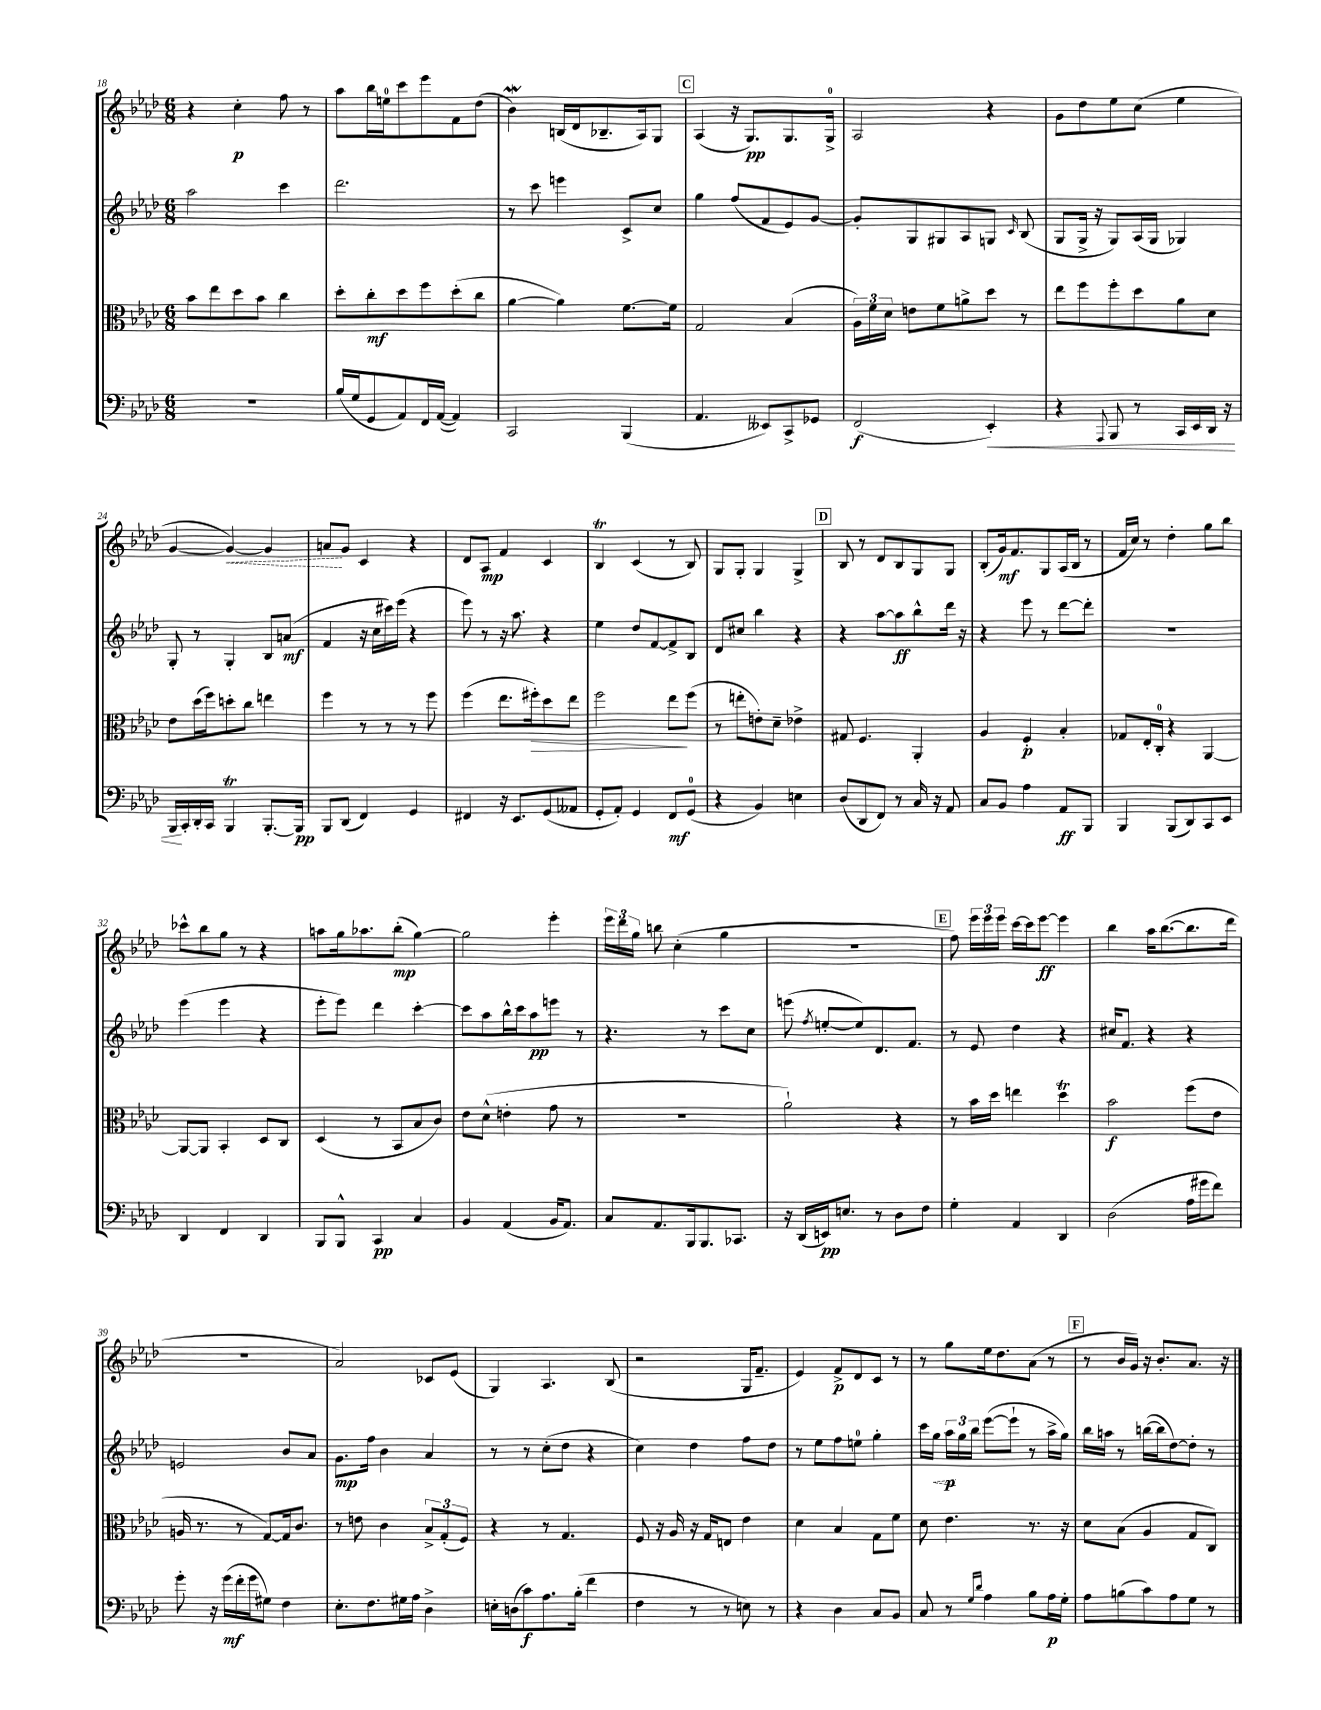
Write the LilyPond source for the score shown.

<<
\new StaffGroup <<
\new Staff = "s0" {
    \clef treble \key aes \major \numericTimeSignature \time 6/8
    \autoBeamOff r4 c''4-.\p f''8 r8 |
    aes''8[ bes''16 e''16-0 c'''8 ees'''8 f'8 des''8]( |
    bes'4\mordent) b16[( des'16 bes8.-- aes16) g8] |
    \mark \markup { \box "C" } aes4( r16 g8.[\pp) g8. g16]-0-> |
    aes2 r4 |
    g'8[ des''8 ees''8 c''8]( ees''4 |
    g'4~ \once \override Hairpin.style = #'dashed-line g'4~\<) g'4 |
    a'8[\! g'8] c'4 r4 |
    des'8[ aes8]\mp f'4 c'4 |
    bes4\trill c'4( r8 bes8) |
    g8[ g8]-. g4 g4-> |
    \mark \markup { \box "D" } bes8 r8 des'8[ bes8 g8 g8] |
    bes8[-.( g'16\mf) f'8. g8 aes16( bes16] r8 |
    f'16[ c''16]) r8 des''4-. g''8[ bes''8] |
    ces'''8[-^ bes''8 g''8] r8 r4 |
    a''8[ g''16 aes''8. bes''8]-.\mp( g''4~) |
    g''2 ees'''4-. |
    \tuplet 3/2 { ees'''16[ des'''16 g''16] } b''8 c''4-.( g''4 |
    R2. |
    \mark \markup { \box "E" } f''8) \tuplet 3/2 { ees'''16[ ees'''16 ees'''16] } c'''16[~ c'''16 ees'''8]~\ff ees'''4 |
    bes''4 aes''16[ bes''8.~( bes''8. des'''16] |
    R2. |
    aes'2) ces'8[ ees'8]( |
    g4) aes4. bes8( |
    r2 g16[ f'8.]-- |
    ees'4) f'8[->\p des'8 c'8] r8 |
    r8 g''8[ ees''16 des''8. aes'8]( r8 |
    \mark \markup { \box "F" } r8 bes'16[ g'16]) r16 bes'8.[-. aes'8.] r16 \bar "|." |
}
\new Staff = "s1" {
    \clef treble \key aes \major \numericTimeSignature \time 6/8
    \autoBeamOff aes''2 c'''4 |
    des'''2. |
    r8 c'''8 e'''4 c'8[-> c''8] |
    \mark \markup { \box "C" } g''4 f''8[( f'8 ees'8) g'8]~ |
    g'8[-. g8 gis8 aes8 g8] \grace { c'16 } bes8( |
    g8[ g16]-> r16 g8[) aes16( g16] ges4) |
    g8-. r8 g4-. bes8[ a'8]\mf( |
    f'4 r16 c''16[ cis'''16) ees'''16]( r4 |
    ees'''8) r8 r16 aes''8. r4 |
    ees''4 des''8[ f'8~ f'8-> bes8] |
    des'8[ cis''8] bes''4 r4 |
    \mark \markup { \box "D" } r4 aes''8[~ aes''8\ff bes''8-^ des'''16] r16 |
    r4 ees'''8 r8 des'''8[~ des'''8]-. |
    R2. |
    ees'''4( ees'''4 r4 |
    ees'''8[-. ees'''8]) des'''4 c'''4~-. |
    c'''8[ aes''8 bes''16-^ c'''16 aes''8\pp e'''8] r8 |
    r4. r8 c'''8[ c''8] |
    e'''8( \acciaccatura { f''8 } e''8[~-. e''8) des'8. f'8.] |
    \mark \markup { \box "E" } r8 ees'8 des''4 r4 |
    cis''16[ f'8.] r4 r4 |
    e'2 bes'8[ aes'8] |
    g'8.[\mp f''16] bes'4 aes'4 |
    r8 r8 c''8[-.( des''8] r4 |
    c''4) des''4 f''8[ des''8] |
    r8 ees''8[ f''8 e''8]-0 g''4-. |
    c'''16[ \once \override Hairpin.style = #'dashed-line g''16]\< \tuplet 3/2 { aes''16[\p\! g''16 bes''16] } ees'''8[~( ees'''8]-! r8 aes''16[-> g''16]) |
    \mark \markup { \box "F" } bes''16[ a''16] r8 b''16[~( b''16 des''8~) des''8]-. r8 \bar "|." |
}
\new Staff = "s2" {
    \clef alto \key aes \major \numericTimeSignature \time 6/8
    \autoBeamOff bes'8[ ees''8 des''8 bes'8] c''4 |
    des''8[-. c''8-.\mf des''8 f''8 des''8-.( c''8] |
    aes'4~ aes'4) f'8.[~ f'16] |
    \mark \markup { \box "C" } g2 bes4( |
    \tuplet 3/2 { aes16[) f'16 des'16] } e'8[ f'8 a'8-> des''8] r8 |
    ees''8[ f''8 f''8-. des''8 aes'8 des'8] |
    ees'8[ des''16( f''16) d''8-. c''8] e''4 |
    f''4 r8 r8 r8 f''8 |
    f''4( ees''8.[ fis''16-.\>) des''8 ees''8] |
    f''2 ees''8[\! f''8]( |
    r8 e''8[-. e'8-.) des'8]-- ees'4-> |
    \mark \markup { \box "D" } gis8 f4. aes,4-. |
    aes4 f4-.\p bes4-. |
    ges8[ ees16-. c16]-0-. r4 aes,4~ |
    aes,8[~ aes,8] bes,4-. des8[ c8] |
    des4( r8 bes,8[ bes8 c'8]) |
    ees'8[ des'8]-^( e'4-. g'8 r8 |
    R2. |
    aes'2-!) r4 |
    \mark \markup { \box "E" } r8 bes'16[ des''16] e''4 des''4\trill |
    bes'2\f f''8[( ees'8] |
    a16 r8. r8 g8[~) g16 c'8.] |
    r8 e'8 c'4 \tuplet 3/2 { bes8[-> g8-.( f8]) } |
    r4 r8 g4. |
    f8 r16 aes16 r16 g16[ e8] ees'4 |
    des'4 bes4 g8[ f'8] |
    des'8 ees'4. r8. r16 |
    \mark \markup { \box "F" } des'8[ bes8]( aes4 g8[ c8]) \bar "|." |
}
\new Staff = "s3" {
    \clef bass \key aes \major \numericTimeSignature \time 6/8
    \autoBeamOff R2. |
    bes16[( g16 g,8 aes,8) f,16 aes,16]~( aes,4) |
    c,2 bes,,4( |
    \mark \markup { \box "C" } aes,4. eeses,8[) c,8-> ges,8] |
    f,2\f( ees,4-.\<) |
    r4 \appoggiatura { aes,,8 } bes,,8 r8 c,16[ ees,16 des,16] r16 |
    bes,,16[\! c,16-. des,16-. c,16] bes,,4\trill bes,,8.[~-. bes,,16]\pp |
    bes,,8[ des,8]( f,4) g,4 |
    fis,4 r16 ees,8.[ g,8( aeses,8] |
    g,8[-. aes,8]-.) g,4 f,8[\mf g,8]-0( |
    r4 bes,4) e4 |
    \mark \markup { \box "D" } des8[( des,8 f,8]) r8 c16 r16 aes,8 |
    c8[ bes,8] aes4 aes,8[\ff bes,,8] |
    bes,,4 bes,,8[( des,8) c,8 ees,8] |
    des,4 f,4 des,4 |
    bes,,8[ bes,,8]-^ c,4\pp c4 |
    bes,4 aes,4( bes,16[ aes,8.]) |
    c8[ aes,8. bes,,16 bes,,8. ces,8.] |
    r16 des,16[( e,16\pp) e8.] r8 des8[ f8] |
    \mark \markup { \box "E" } g4-. aes,4 des,4 |
    des2( aes16[ gis'16 f'8]) |
    g'8-. r16 g'16[\mf( f'16-. g'16 gis8]) f4 |
    ees8.[-. f8. gis16 aes16] des4-> |
    e16[-. d16( c'8\f) aes8. bes16]-.( f'4 |
    f4 r8 r8 e8) r8 |
    r4 des4 c8[ bes,8] |
    c8 r8 \grace { g16[ des'16] } aes4 bes8[ aes16\p g16]-. |
    \mark \markup { \box "F" } aes8[ b8( c'8) aes8 g8] r8 \bar "|." |
}
>>
>>
\layout { \context { \Score currentBarNumber = #18 } }
